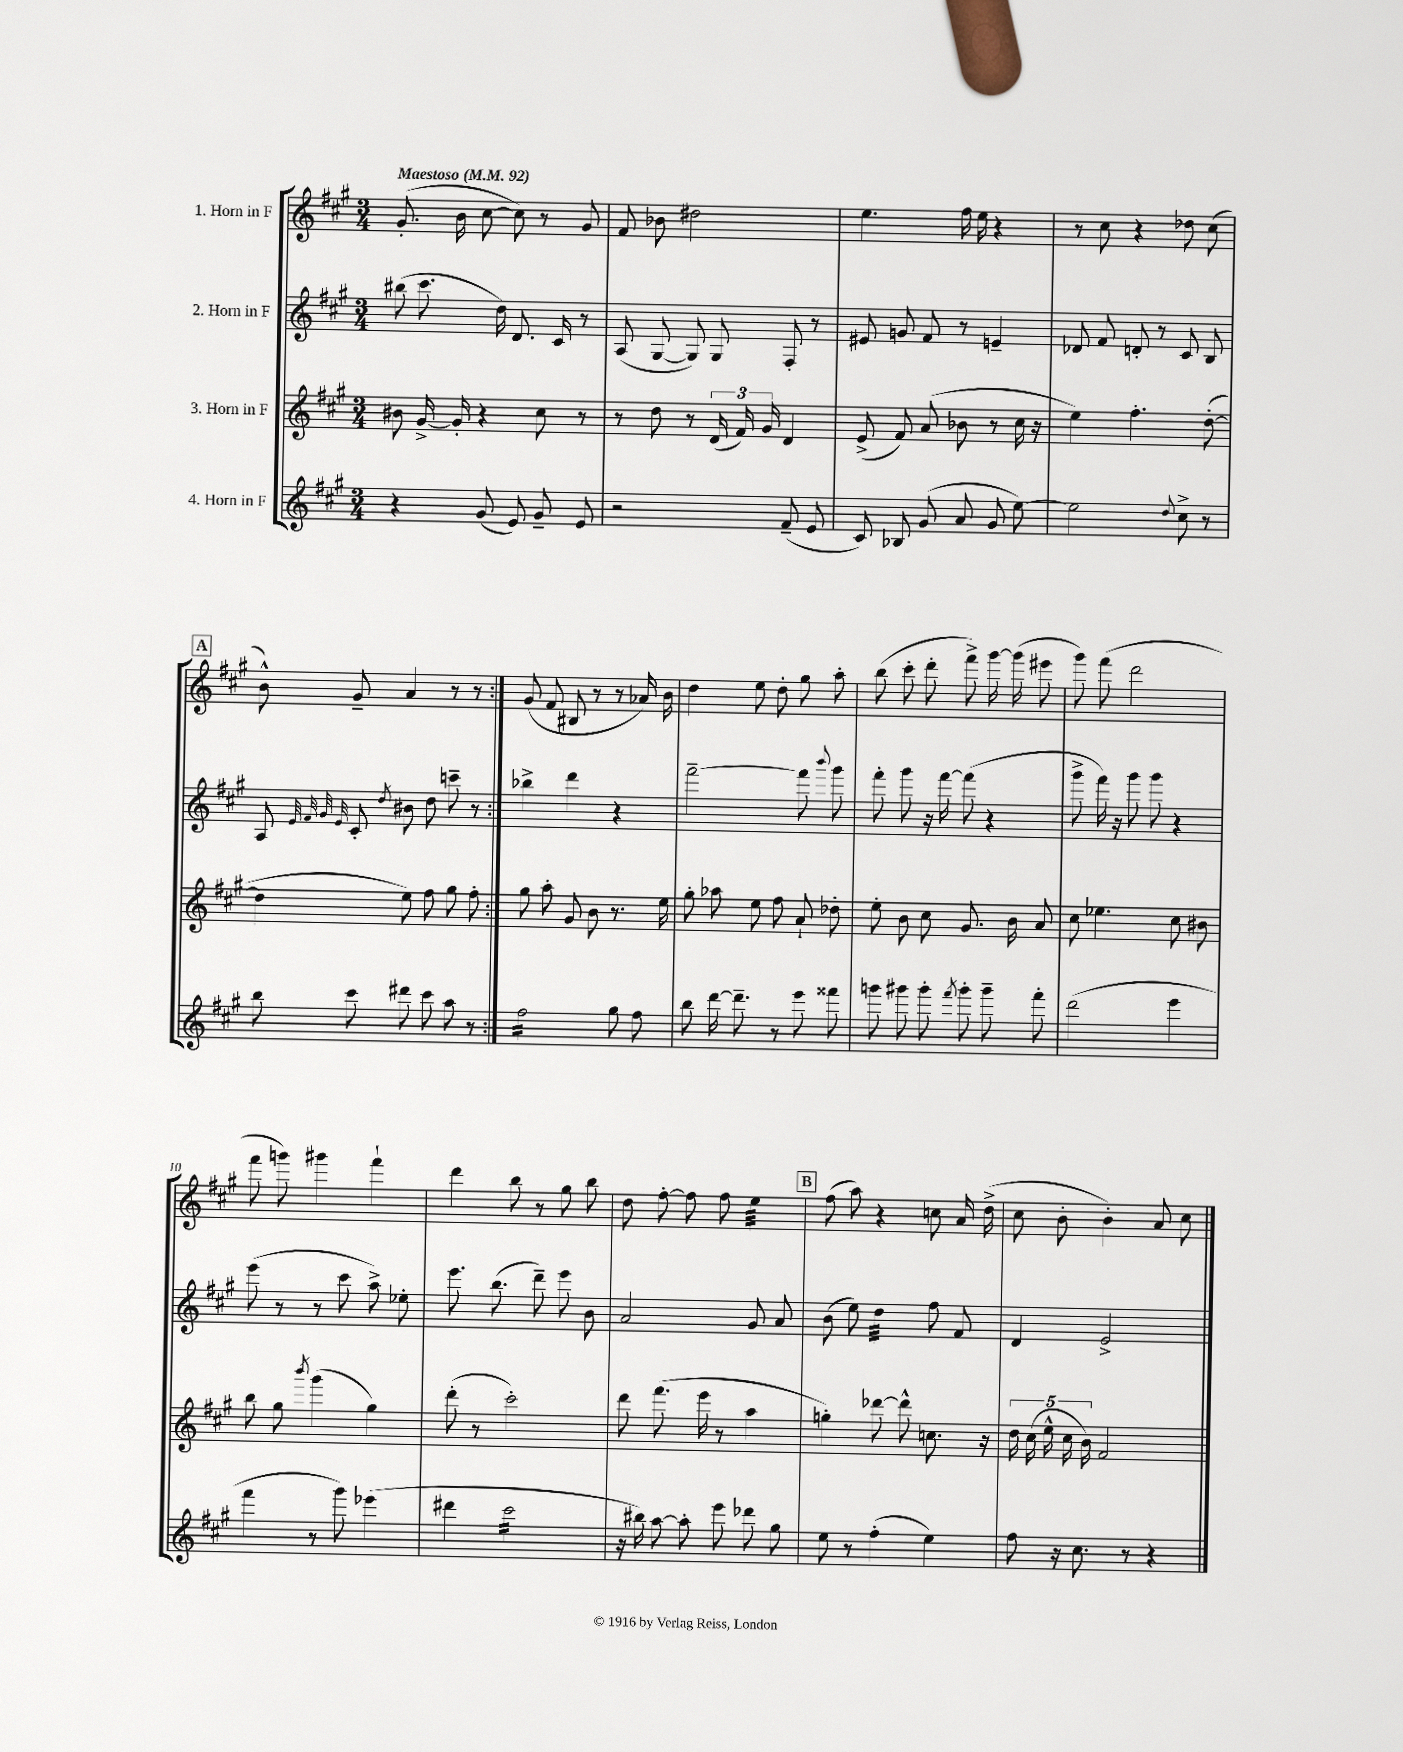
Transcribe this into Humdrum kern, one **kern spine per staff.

**kern	**kern	**kern	**kern
*staff4	*staff3	*staff2	*staff1
*clefG2	*clefG2	*clefG2	*clefG2
*k[f#c#g#]	*k[f#c#g#]	*k[f#c#g#]	*k[f#c#g#]
*M3/4	*M3/4	*M3/4	*M3/4
*MM92	*MM92	*MM92	*MM92
4r	8b#	(8bb#	(8.g#'
.	[16g#^	8.ccc#	.
.	16g#']	.	16b
(8g#	4r	.	[8cc#
.	.	16dd)	.
8e)	.	8.d	8cc#])
8g#~	8cc#	.	8r
.	.	16c#	.
8e	8r	8r	8g#
=	=	=	=
2r	8r	(8A	8f#
.	8dd	[8G#	8b-
.	8r	8G#])	2dd#
.	(24d	8G#	.
.	24f#)	.	.
.	24g#	.	.
(8f#~	4d	8F#'	.
8e	.	8r	.
=	=	=	=
8c#)	(8e^	8e#	4.ee
8B-	8f#)	8g	.
(8g#	(8a	8f#	.
8a	8b-	8r	16ff#
.	.	.	16ee
8g#	8r	4e~	4r
[8ee)	16cc#	.	.
.	16r	.	.
=	=	=	=
2ee]	4ee)	8d-	8r
.	.	8f#	8cc#
.	4.ff#'	8d'	4r
.	.	8r	.
8qqdd	.	.	.
8cc#^	.	8c#	8dd-
8r	([8dd'	8B	(8cc#
=	=	=	=
8bb	4dd]	8A	8b^^)
.	.	32qqe	.
.	.	32qqf#	.
.	.	32qqg#	.
.	.	32qqe	.
8ccc#	.	8c#'	8g#~
.	.	8qdd	.
8ddd#	8ee)	8b#	4a
8ccc#	8ff#	8dd	.
8aa	8gg#	8ccc~	8r
8r	8ff#'	8r	8r
=:|!	=:|!	=:|!	=:|!
2ff#	8gg#	4bb-^	(8g#
.	8aa'	.	8f#
.	8g#	4ddd	8B#
.	8b	.	8r
8gg#	8.r	4r	8r
8ff#	.	.	16a-)
.	16ee	.	16b
=	=	=	=
8bb	8gg#'	[2fff#~	4dd
[16ddd	8aa-	.	.
8.ddd~]	.	.	.
.	8ee	.	8ee
8r	8ff#	.	8dd'
8eee	8a`	8fff#]	8gg#
.	.	8qqbbb	.
8fff##	8dd-'	8ggg#	8aa'
=	=	=	=
8ggg	8ee'	8fff#'	(8bb
8ggg#	8b	8ggg#	8ccc#'
8ggg#'	8cc#	16r	8ddd'
.	.	[16fff#	.
8qfff#	.	.	.
8ggg#'	8.g#	(8fff#]	8fff#^)
8ggg#~	.	4r	[16ggg#
.	16b	.	(16ggg#]
8fff#'	8a	.	8eee#
=	=	=	=
(2ddd	8cc#	8ggg#^	8ggg#)
.	4.ee-	16fff#)	(8fff#
.	.	16r	.
.	.	8ggg#	2ddd
.	.	8ggg#	.
4eee	8cc#	4r	.
.	8b#	.	.
=	=	=	=
4fff#	8bb	(8eee	8fff#
.	8gg#	8r	8ggg)
.	8qbbb	.	.
8r	(4ggg#	8r	4ggg#
8ggg#)	.	8ccc#	.
(4eee-	4gg#)	8aa^)	4fff#`
.	.	8ee-'	.
=	=	=	=
4ddd#	(8ddd'	8.eee	4ddd
.	8r	.	.
.	.	(8.bb	.
2ccc#	2ccc#')	.	8bb
.	.	8ddd~)	8r
.	.	8eee	8gg#
.	.	8b	8bb
=	=	=	=
16r	8ddd	2a	8dd
16bb#)	.	.	.
[8aa	(8.fff#	.	[8ff#'
8aa']	.	.	8ff#]
.	16eee	.	.
8eee	8r	.	8ff#
8ddd-	4aa	8g#	4ee
8gg#	.	8a	.
=	=	=	=
8ee	4gg')	(8b	(8ff#
8r	.	8ee)	8aa)
(4ff#'	[8ddd-	4dd	4r
.	8ddd-^^]	.	.
4ee)	8.cc	8ff#	8cc
.	.	8f#	16a
.	16r	.	(16dd^
=	=	=	=
8ff#	20dd	4d	8cc#
.	(20cc#	.	.
.	20ee^^	.	.
16r	.	.	8b'
.	20cc#	.	.
8.cc#	.	.	.
.	20b)	.	.
.	2f#	2e^	4b')
8r	.	.	.
4r	.	.	8a
.	.	.	8cc#
==	==	==	==
*-	*-	*-	*-
